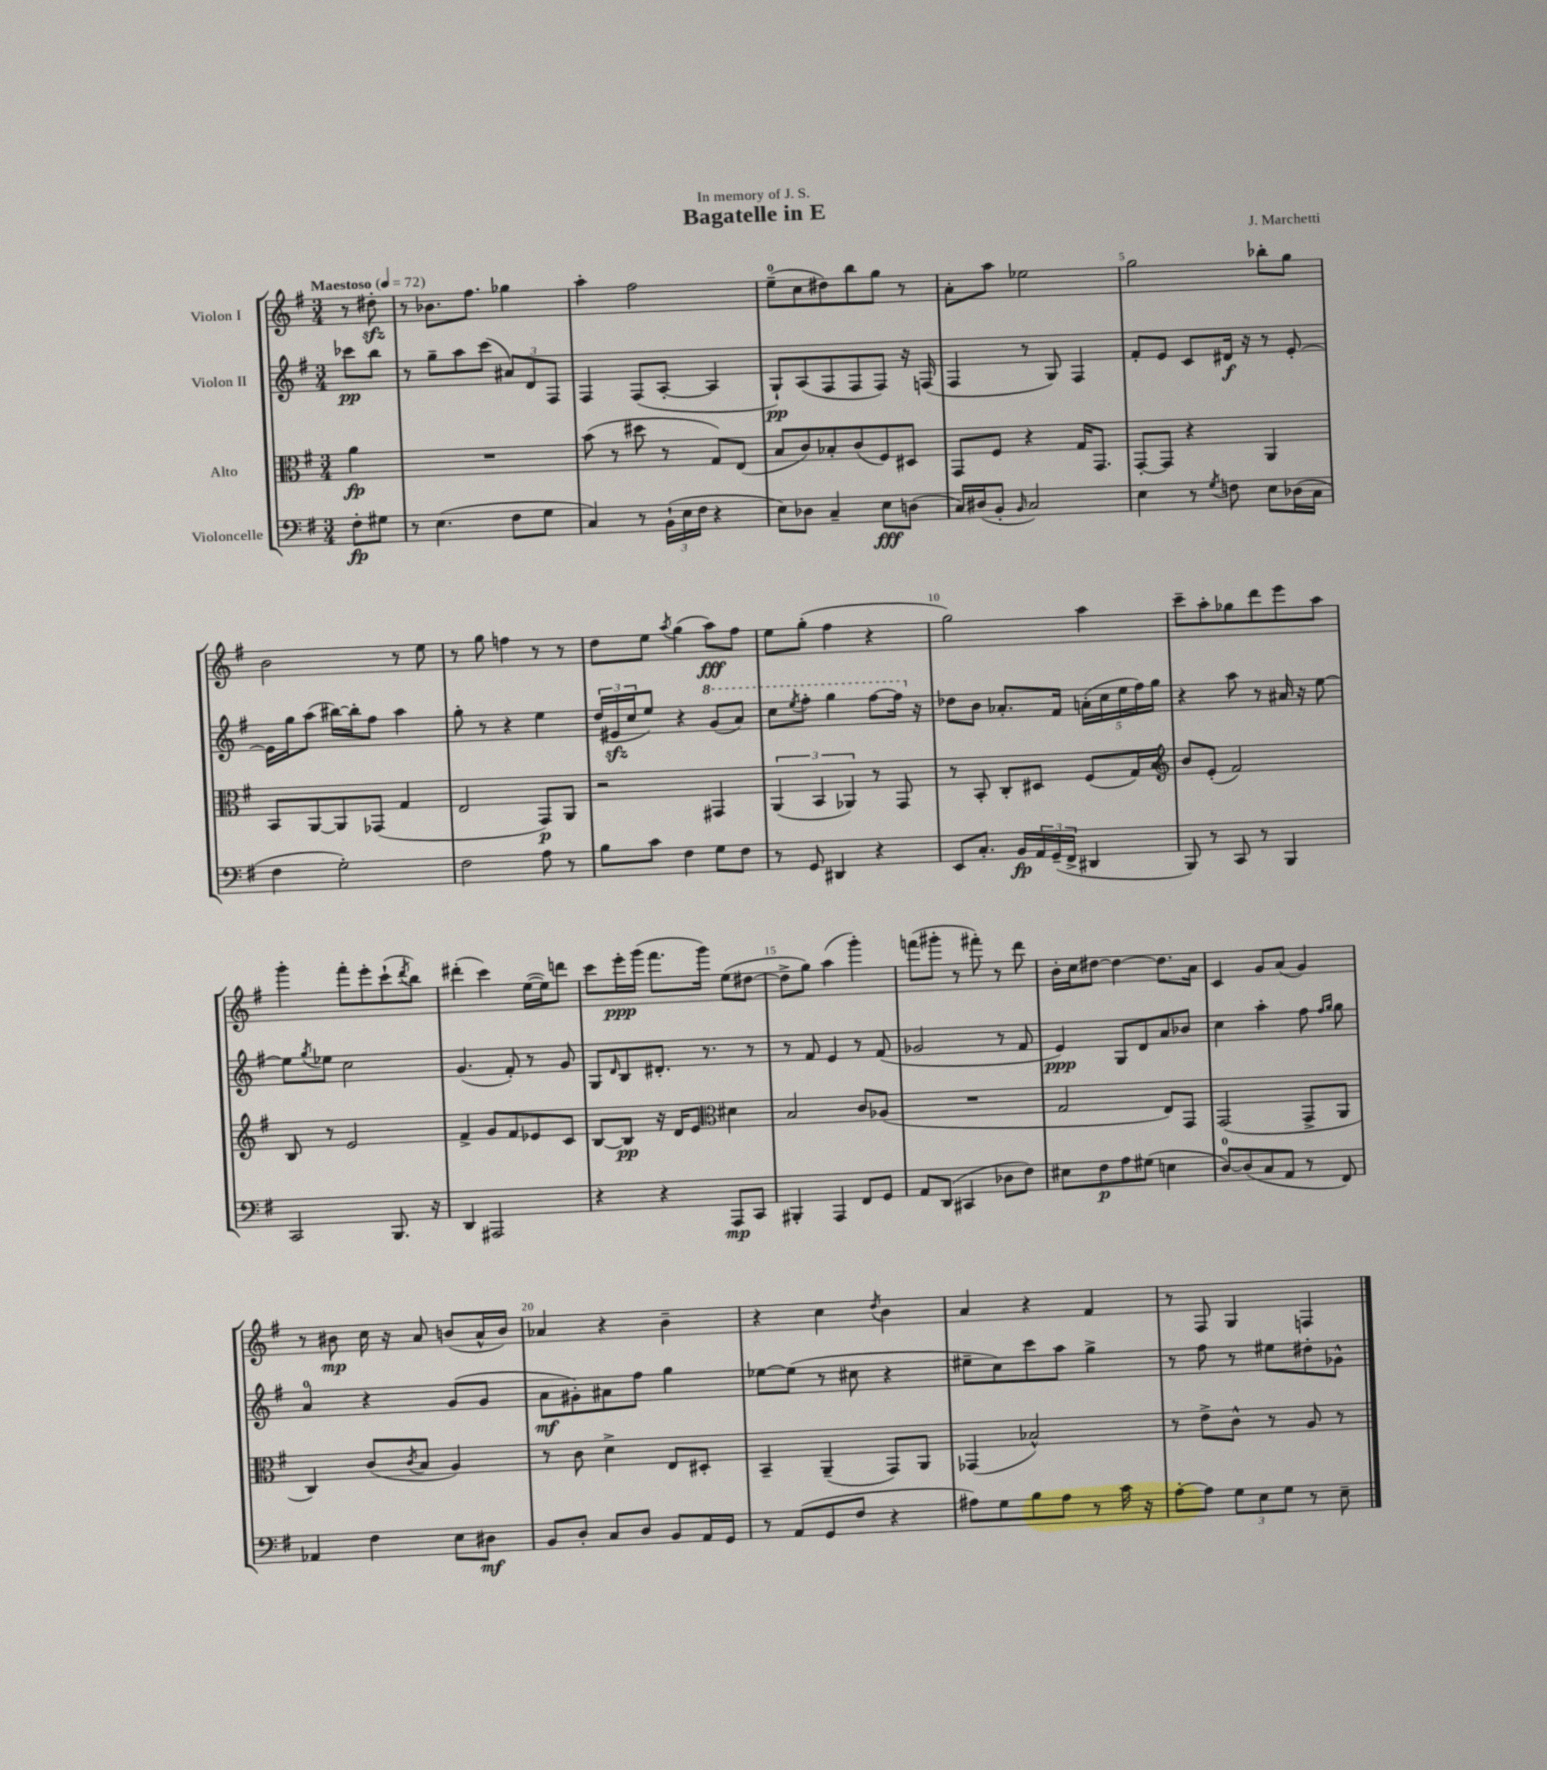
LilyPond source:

\header { title = "Bagatelle in E" composer = "J. Marchetti" dedication = "In memory of J. S." }
<<
\new StaffGroup <<
\new Staff = "s0" \with { instrumentName = "Violon I" } {
    \clef treble \key g \major \numericTimeSignature \time 3/4 \partial 4 \tempo "Maestoso" 4 = 72
    r8 dis''8-.\sfz |
    r8 bes'8. fis''8. ges''4 |
    a''4-. fis''2 |
    e''8-0--( c''8 dis''8) b''8 g''8 r8 |
    a'8-. a''8 ees''2 |
    g''2 bes''8-. g''8 |
    b'2 r8 e''8 |
    r8 g''8 f''4 r8 r8 |
    d''8 e''8 \acciaccatura { a''8 } g''4( a''8\fff) fis''8 |
    e''8 g''8-.( fis''4 r4 |
    g''2) a''4 |
    c'''8-- a''8-. ges''8 d'''8 e'''8 a''8 |
    g'''4-. fis'''8-. e'''8-. c'''8-!( \acciaccatura { d'''8 } b''8) |
    dis'''4-.( c'''4) e''16~( e''16) d'''8 |
    c'''8 e'''16-.\ppp g'''16( fis'''8. g'''16) e''8( dis''8~ |
    dis''8-> g''8) a''4( g'''4-.) |
    f'''8( gis'''8-. r8 fis'''8-.) r8 d'''8 |
    b'16-. c''16 dis''8~ dis''4~ dis''8. a'16 |
    c'4 g'8 a'8( g'4) |
    r8 bis'8\mp c''16 r16 a'8 b'8( a'16-^ b'16) |
    aes'4 r4 b'4-- |
    r4 c''4 \acciaccatura { d''8 } b'4 |
    a'4 r4 fis'4 |
    r8 fis8 g4 f4 \bar "|." |
}
\new Staff = "s1" \with { instrumentName = "Violon II" } {
    \clef treble \key g \major \numericTimeSignature \time 3/4 \partial 4
    ces'''8\pp b''8 |
    r8 g''8-- a''8 c'''8( \tuplet 3/2 { ais'8) d'8 fis8 } |
    fis4 fis8( a8~-. a4 |
    g8-!\pp) a8( fis8 fis8 fis8) r16 f16( |
    fis4 r8 g8) fis4 |
    fis'8-. e'8 c'8 dis'16\f r16 r8 e'8~-. |
    e'16 g''16 a''8( bis''16~) bis''16-. fis''8 a''4 |
    g''8-. r8 r4 e''4 |
    \tuplet 3/2 { d''16( eis'16\sfz c''16 } e''8) r4 \ottava #1 g''8( a''8) |
    c'''8 \acciaccatura { e'''8 } fis'''8-. g'''4 fis'''8~ fis'''16 \ottava #0 r16 |
    des''8 b'8 aes'8.-. fis'16 \tuplet 5/4 { a'16-.( c''16 e''16 fis''16) g''16 } |
    r4 a''8 r8 ais'16 r16 e''8~ |
    e''8 \acciaccatura { g''8 } ees''8 c''2 |
    g'4.( fis'8-.) r8 g'8 |
    g8 \grace { d'16 } b8 dis'8.-. r8. r8 |
    r8 fis'8 e'4 r8 fis'8( |
    ges'2 r8 fis'8 |
    e'4\ppp) g8 d'8 a'8 bes'8 |
    c''4 a''4-. fis''8 \grace { fis''16 g''16 } g''8 |
    a'4-0 r4 g'8( g'8 |
    a'8\mf gis'8-.) ais'8 fis''8 g''4 |
    ees''8~ ees''8( r8 cis''8 r4 |
    eis''8-- c''8) c'''8 a''8 g''4-> |
    r8 fis''8 r8 eis''8 dis''8-. ges'8-^ \bar "|." |
}
\new Staff = "s2" \with { instrumentName = "Alto" } {
    \clef alto \key g \major \numericTimeSignature \time 3/4 \partial 4
    a'4\fp |
    R2. |
    b'8( r8 dis''8 r8 g8) e8( |
    b8 c'8) bes8-. c'8( fis8) dis8 |
    g,8 fis8 r4 g16 g,8. |
    g,8~-. g,8 r4 a,4 |
    b,8 a,8~ a,8 ges,8( g4 |
    e2 g,8\p) a,8 |
    r2 gis,4 |
    \tuplet 3/2 { a,4( b,4 aes,4) } r8 g,8 |
    r8 b,8-. c8-. dis8 fis8( g16) b16 |
    \clef treble b'8 e'8-.( fis'2) |
    b8 r8 e'2 |
    fis'4-> g'8 fis'8 ees'8 c'8 |
    b8~ b8\pp r16 d'16 e'8 \clef alto dis'4 |
    b2 c'8 aes8( |
    R2. |
    g2 e8) g,8 |
    g,2( g,8-> a,8 |
    c4) c'8( \acciaccatura { c'8 } b8 a4) |
    r8 c'8 d'4-> e8 dis8-. |
    b,4-- a,4--( g,8) a,8 |
    ges,4( bes2-^) |
    r8 e'8-> c'8-^ r8 a8 r8 \bar "|." |
}
\new Staff = "s3" \with { instrumentName = "Violoncelle" } {
    \clef bass \key g \major \numericTimeSignature \time 3/4 \partial 4
    fis8-.\fp gis8 |
    r8 e4.( fis8 g8 |
    c4) r8 \tuplet 3/2 { b,16-!( e16 fis16 } r4 |
    e8) des8 c4-- e8\fff d8( |
    c16) dis16( b,8-. \grace { b,16 } c2) |
    e4 r8 \acciaccatura { g8 } f8 e8 des16( c16 |
    fis4 g2-.) |
    fis2 a8 r8 |
    b8 c'8 fis4 g8 fis8 |
    r8 g,8 dis,4 r4 |
    e,8 c8.-. b,16\fp \tuplet 3/2 { a,16 g,16--( fis,16-> } dis,4 |
    b,,8) r8 c,8 r8 b,,4 |
    c,2 b,,8. r16 |
    d,4 ais,,2 |
    r4 r4 a,,8\mp c,8 |
    bis,,4-. a,,4 fis,8 g,8 |
    a,8 d,8( cis,4 des8 fis8) |
    eis8 fis8\p a8 gis8( e4 |
    d8-0~) d8( c8 a,8 r8 fis,8) |
    aes,4 fis4 e8 dis8\mf |
    b,8 d8-. c8 d8 b,8 a,16 g,16 |
    r8 a,8( g,8 fis8 r4 |
    ais8) g8 b8 ais8 r8 c'16 r16 |
    a8~-. a8 \tuplet 3/2 { g8 e8 g8 } r8 e8-- \bar "|." |
}
>>
>>
\layout { \context { \Score \override BarNumber.break-visibility = ##(#f #t #t) barNumberVisibility = #(every-nth-bar-number-visible 5) } }
